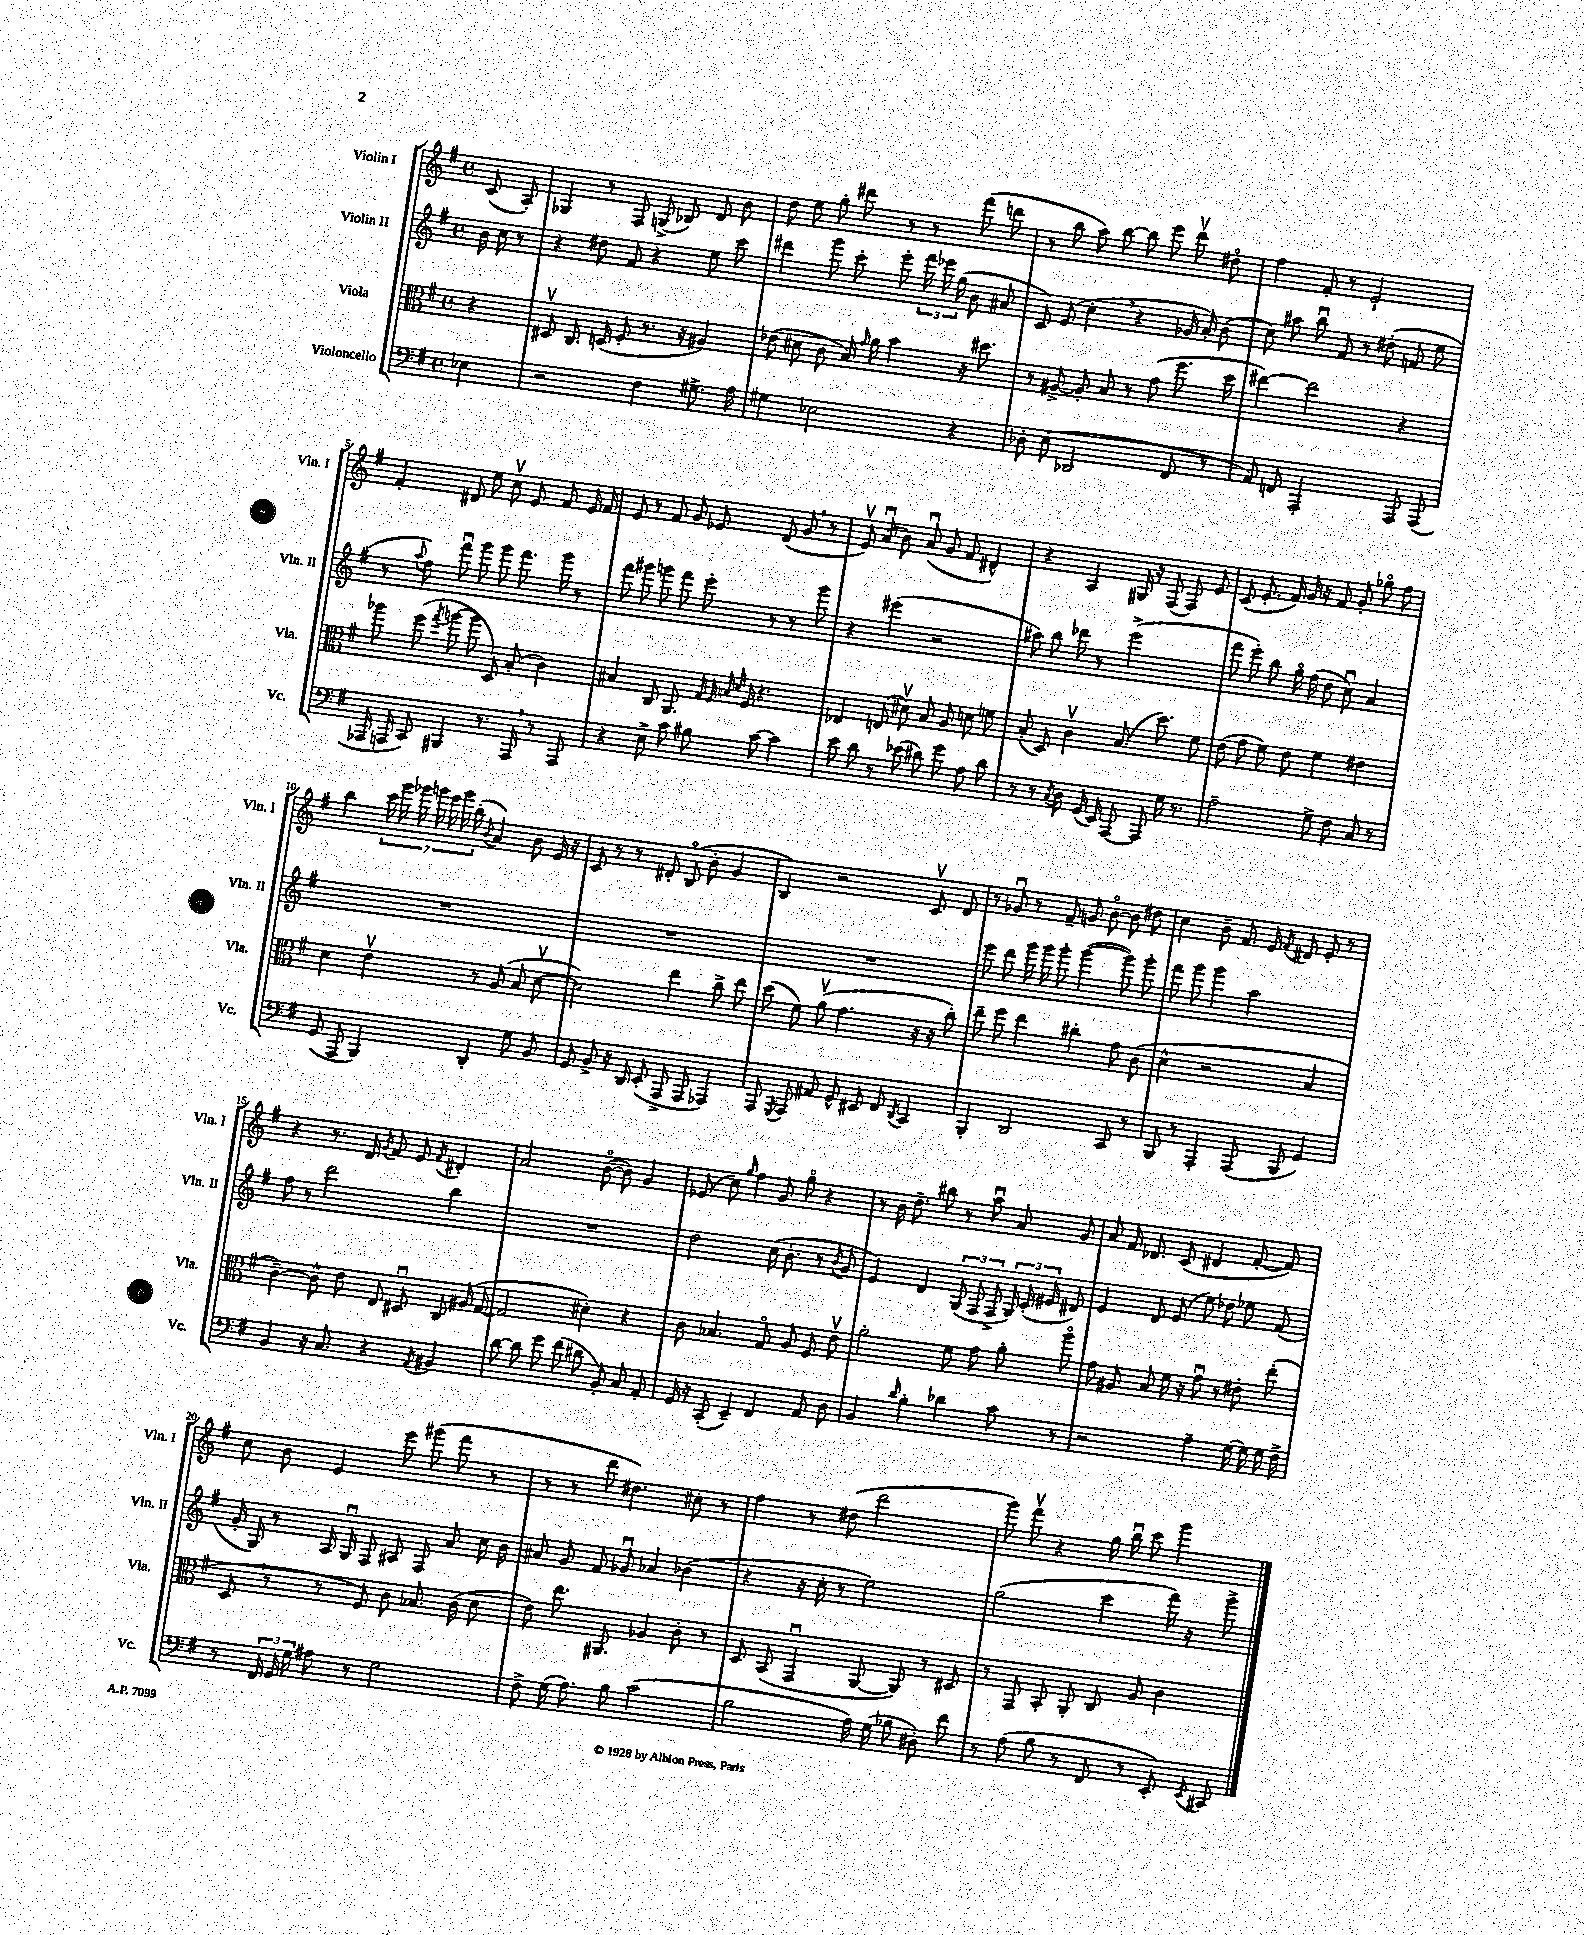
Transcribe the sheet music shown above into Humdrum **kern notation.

**kern	**kern	**kern	**kern
*staff4	*staff3	*staff2	*staff1
*clefF4	*clefC3	*clefG2	*clefG2
*k[f#]	*k[f#]	*k[f#]	*k[f#]
*M4/4	*M4/4	*M4/4	*M4/4
*met(c)	*met(c)	*met(c)	*met(c)
4E-	4r	16b	(8c
.	.	16cc	.
.	.	8r	8A')
=	=	=	=
2r	8D#v	4r	4G-
.	8.C	.	.
.	.	8dd#	8r
.	(16D	.	.
.	8F#'	8f#	8F#
4F#	8.r	4r	(8G^
.	.	.	8B-)
.	16r	.	.
8.G#^	4A#)	8ee	8d
.	.	8ccc	8b
16A	.	.	.
=	=	=	=
4G#	(8e-	4ddd#	8dd
.	8d#	.	8ee
2E-	8c	8ggg	8gg'
.	16B)	8ccc'	8ddd#
.	16qqg	.	.
.	16a	.	.
.	4b	8eee'	8r
.	.	24fff#	8r
.	.	24eee-	.
.	.	(24gg	.
4r	16r	8b	(8fff#
.	8.dd#	.	.
.	.	8a#	8ddd
=	=	=	=
8D-'	8r	8c)	8r
(8E	[8A#^	(8e	8bb
2DD-	8A#']	4cc'	8aa)
.	8B	.	[8bb
.	8r	4r	8bb]
.	(8g	.	8eee
8FF#	8.ff#	16g-	8dddv
.	.	16a')	.
8r	.	(8b	8dd#o
.	16dd	.	.
=	=	=	=
8AA)	[4ee#)	8cc)	4ff#
8FF	.	8aa#	.
2AAA'	2ee#]	8bbu	8f#'
.	.	8f#	8r
.	.	8r	2e`
.	.	(8dd#'	.
8AAA	4r	8f	.
(8AAA	.	8ee	.
=	=	=	=
16AAA-	8aa-	8r	4f#'
16AAA	.	.	.
.	.	8qqaa	.
8CC)	(8ff#	8ff#)	.
.	8qgg	.	.
4BBB#	[8aa	8fff#u	8d#
.	8aa]	8ggg	8ee
8.r	8D)	8ggg	8ccv
.	(8B'	8.fff#	8e
16AAA	.	.	.
8r	4c)	.	8f#
.	.	16ggg	.
8AAA	.	8r	16e
.	.	.	16f#
=	=	=	=
4r	4B#	8fff#	8e
.	.	8ggg#	8r
8E^	8C	8ggg	8f#
8c	8.AA	8fff#	8g
8B#	.	8eee'	8e-
.	32qqG	.	.
.	32qqF#	.	.
.	32qqB	.	.
.	32qqd	.	.
.	16F#	.	.
[8c	4.r	8r	(8d
4c]	.	8r	8g
.	.	8ggg	8r
=	=	=	=
8e	4E-	4r	8ev)
8d	.	.	(8au
8r	(8E	(4eee#	8b)
(8e-	8d#v)	.	(8au
8d#)	8B	2r	8g
8g	8A	.	8f#
8A	8d	.	4d#^^)
8d#	8f	.	.
=	=	=	=
8r	(8B'	8aa#)	4r
8r	8D)	8bb	.
8qC	.	.	.
8D	4cv	8ddd-	4A
(16GG	.	8r	.
16EE)	.	.	.
[8AAA	(8.B	(2eee^	16G#
.	.	.	16r
8AAA]	.	.	(8F#
.	8.dd)	.	.
16G	.	.	8F#)
8.r	.	.	.
.	8f#	.	8e
=	=	=	=
2A~	(8e	8fff#	(8c
.	8g	8eee')	8.e'
.	8f#)	8bb	.
.	.	.	16f#)
.	8e	16ggo	16g
.	.	(16ff#	16r
8G^	4f#	8dd	8f#
8F#	.	8ccu)	8g'
8C	4e#	4a	8gg-o
8r	.	.	8ff#
=	=	=	=
(8GG	4d	1r	4bb
8AAA	.	.	.
4BBB)	4ev	.	28ccc
.	.	.	28ggg
.	.	.	28ggg-
.	.	.	28ggg
.	.	.	28eee
.	.	.	28ggg
.	.	.	(28bb'
.	.	.	8qqb
4DD'	8r	.	4a)
.	(8A	.	.
8G	8B	.	8b
8BB	[8dv	.	16e
.	.	.	16r
=	=	=	=
8GG	2d])	1r	8c
8BB^	.	.	8r
16r	.	.	8r
16DD	.	.	.
(8EE'	.	.	8d#'
8AAA^	4ee	.	(8Bo
8AAA	.	.	8b'
4AAA-)	8cc^	.	4g
.	8ee	.	.
=	=	=	=
8AAA	(8dd	1r	4B)
8qGGG	.	.	.
8AAA	8f#)	.	.
8AA#	(8av	.	2r
8GG^^	4.g	.	.
8EE#	.	.	.
8FF#	.	.	.
8qDD	.	.	.
4CC	16r	.	8cv
.	16r	.	.
.	8cc')	.	8d
=	=	=	=
4BBB'	8ee~	8eee	8r
.	8ff#	8ddd	8g-u
2DD	4ee	16ggg	8r
.	.	16ggg	.
.	.	8ggg'	8f#~
.	4cc#'	([4ggg	8g
.	.	.	[8bo
8CC	8g	8ggg])	8b]
8r	(8c	8ggg'	8dd#
=	=	=	=
8BBB	4d^^	8fff#	4cc
8r	.	8ggg	.
4AAA'	2r	4ggg	8b~
.	.	.	8.f#
(8AAA	.	2aa	.
.	.	.	16e
.	.	.	8qf#
8BBB	.	.	8d#
4GG)	4B	.	8e'
.	.	.	8r
=	=	=	=
4BB	[4c~)	8ff#	4r
.	.	8r	.
16r	8c^^]	2ddd	8.r
8.C	.	.	.
.	8e	.	.
.	.	.	16d
.	.	.	8qg
4r	8E	.	8f#
.	8D#u	.	8e
8qAA	.	.	8qf#
4BB#	8C	4bb	4d#'
.	(16A#	.	.
.	[16G	.	.
=	=	=	=
[8d	2G]	1r	2a
8d]	.	.	.
8g	.	.	.
(8f#	.	.	.
8d#	4d#')	.	([8bo
8BB')	.	.	8b])
8C	4r	.	4g
8AA'	.	.	.
=	=	=	=
16GG	8c	2dd	(8e-
16r	.	.	.
(8CC'	4.B-	.	8cc)
.	.	.	16qqgg
4EE~)	.	.	4ff#
4FF#	8Go	(16cc	8g
.	.	8.b'	.
.	8A	.	8ggo
8AA	8F#	8r	4r
.	.	8qb	.
8D	8ev	8g	.
=	=	=	=
4BB	2a'	4e)	8r
.	.	.	16b
.	.	.	8.dd~
16qqd	.	.	.
4B'	.	4d	.
.	.	.	8bb#
4d-	8f#	(12G	8r
.	.	12F#	.
.	8g	.	8aau
.	.	12F#^	.
8c	8a'	24G)	8a
.	.	(24c'	.
.	.	24e#	.
8r	8aao	8d#)	8g
=	=	=	=
2r	8g	4e	8a
.	8A#	.	16f#
.	.	.	8.d-
.	8B	8d	.
.	16f#	(8e	(8c
.	16r	.	.
4A~	8gu	8ee)	4d#
.	8r	8dd-	.
[16G	8e#'	8ee-	[8f#'
16G]	.	.	.
16G	(8ee'	(8f#	8f#])
16F#^	.	.	.
=	=	=	=
8r	8D	16g'	8cc
.	.	16G)	.
24FF#	8r	8r	8b
24GG	.	.	.
24G	.	.	.
8A#	8r	16A	4e
.	.	16Gu	.
8r	8F#)	8F#	.
2G	8c	8A#	8eee
.	8.B-	8F#	(8ggg#
.	.	8a	8fff#
.	(16c	.	.
.	8d	16cc	8r
.	.	16b	.
=	=	=	=
8F#^	8e)	8a#	8r
(16G	8.ee	8g	8r
8.A)	.	.	.
.	.	8f#	8ddd
.	8.AA#	.	.
8B	.	8g-u	4.dd#)
(2c	4A-	4a-	.
.	8c'	(4b-	8cc#'
.	8r	.	8r
=	=	=	=
2B	8D	4r	4ff#
.	(8BB	.	.
.	4GGu	16r	8r
.	.	16cc'	.
.	.	8r	(8dd#
16A)	[8AA	2ee)	2ddd
(16G	.	.	.
8B-	8AA])	.	.
8D#')	8r	.	.
8f#	8D#	.	.
=	=	=	=
8r	8r	(2gg	8ggg)
(8A	8GG	.	8fff#v
8B	8BB'	.	4r
8r	8AA'	.	.
8FF#	8C	4ccc	16gg
.	.	.	16bbu
8r	8A	.	8ccc
8EE')	4c	16fff#)	4ggg
.	.	16r	.
8qEE	.	.	.
8CC#	.	8ggg^	.
==	==	==	==
*-	*-	*-	*-
